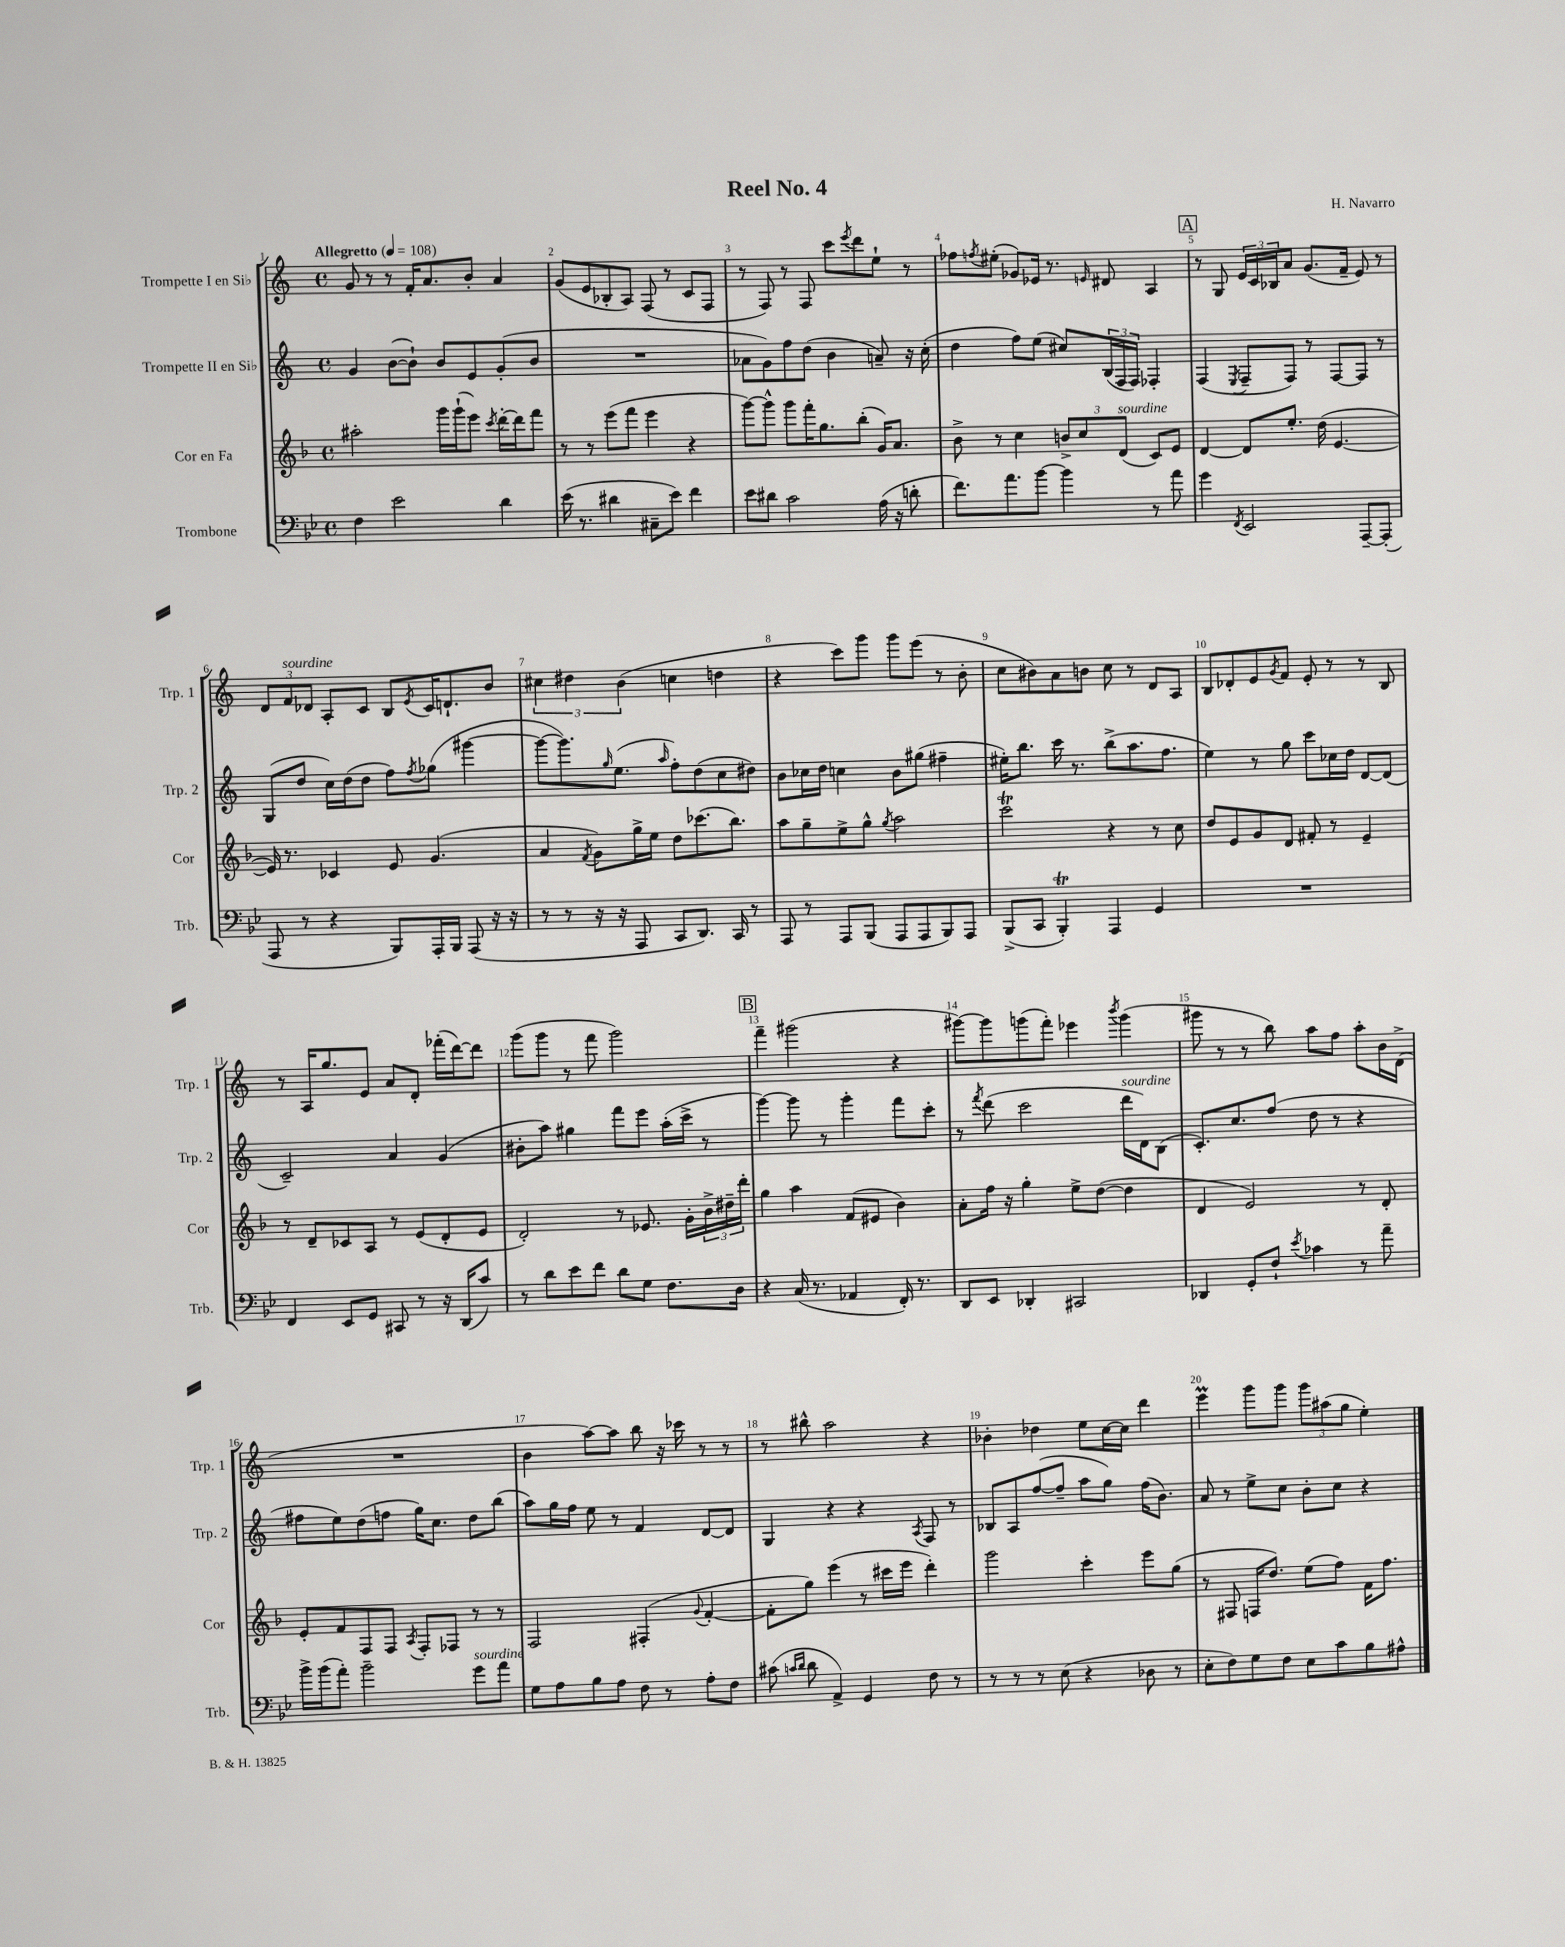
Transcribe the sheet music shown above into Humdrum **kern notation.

**kern	**kern	**kern	**kern
*staff4	*staff3	*staff2	*staff1
*clefF4	*clefG2	*clefG2	*clefG2
*k[b-e-]	*k[b-]	*k[]	*k[]
*M4/4	*M4/4	*M4/4	*M4/4
*met(c)	*met(c)	*met(c)	*met(c)
*MM108	*MM108	*MM108	*MM108
4F	2aa#'	4g	8g
.	.	.	8r
2e-	.	([8b	8r
.	.	8b`])	16f'
.	.	.	8.a
.	16ggg	8b	.
.	(16ggg`	.	.
.	8eee)	8e	8b'
.	8qccc	.	.
4d	[16ddd'	(8g'	4a
.	16ddd]	.	.
.	8fff	8b	.
=	=	=	=
(16e-	8r	1r	(8g
8.r	.	.	.
.	8r	.	8e
4d#	(8eee	.	8B-'
.	8fff	.	8A)
8C#~	4eee	.	(8F
8e-)	.	.	8r
4f	4r	.	8c
.	.	.	8F
=	=	=	=
8e-	[8ggg)	8a-	8r
8d#	8ggg^^]	8g)	8F)
2c	8ggg	8ff	8r
.	16fff'	(8dd	8F
.	8.gg	.	.
.	.	4b	8ccc
.	.	.	8qeee
.	(8bb-'	.	8ddd
(16A	16g)	8a~)	8ee`
16r	8.a	.	.
8d'	.	16r	8r
.	.	(16cc'	.
=	=	=	=
8.f)	8b-^	4dd	8ff-
.	.	.	8qff
.	8r	.	(8ee#'
8.a	.	.	.
.	4cc	8ff)	8g-)
[8b-	.	(8ee	16e-
.	.	.	8.r
4b-]	12b^	8cc#)	.
.	12cc	.	.
.	.	.	16qqe
.	.	(24B	8d#
.	(12d	24F	.
.	.	24F)	.
8r	8c)	4F-'	4A
8a	8e	.	.
=	=	=	=
4g	[4d	(4F	8r
.	.	.	8G
8qFF	.	8qE	.
2EE-	8d]	8F~	24e
.	.	.	24c
.	.	.	24B-
.	8.ee'	8F)	8a
.	.	8r	(8.g
.	(16dd	.	.
.	[4.e	[8F	.
.	.	.	16f~
[8AAA~	.	8F]	8e)
(8AAA']	.	8r	8r
=	=	=	=
8AAA	16e])	(8G	12d
.	8.r	.	.
.	.	.	12f
8r	.	8dd	.
.	.	.	12d-
4r	4c-	16cc)	8A'
.	.	(16dd	.
.	.	8dd	8c
8BBB-)	8e	8ff)	8B
.	.	8qff	8qe
16AAA'	(4.g	(8gg-	16c
16BBB-	.	.	8.d`
(8AAA	.	[4ggg#	.
16r	.	.	8b
16r	.	.	.
=	=	=	=
8r	4a	8ggg#_	6cc#
8r	.	8.ggg#])	.
.	.	.	6dd#
.	8qf	.	.
16r	8g)	.	.
.	.	16qqgg	.
16r	.	(8.ee	.
.	.	.	(6b
8AAA	16gg^	.	.
.	16ee	.	.
.	.	16qqaa	.
8CC	8dd	8ff')	4cc
8.DD)	(8.ccc-	(8dd	.
.	.	8cc	4dd
16CC	8.bb-)	.	.
8r	.	8dd#)	.
=	=	=	=
8AAA	8aa	8b	4r
8r	8gg~	16cc-	.
.	.	16dd	.
8AAA	8ee^	4cc	8ccc)
(8BBB-	8gg^^	.	8ggg
.	8qgg	.	.
8AAA	2aa	8b	8ggg
8AAA	.	(8gg#	(8eee
8BBB-)	.	4ff#~	8r
8AAA	.	.	8b'
=	=	=	=
(8BBB-^	2ccc	16ee#')	8cc
.	.	8.bb	.
8CC	.	.	8b#)
4BBB-')	.	16ccc	8a
.	.	8.r	.
.	.	.	8b
4AAA	4r	(8bb^	8cc
.	.	8.aa	8r
4GG	8r	.	8d
.	.	8.ff	.
.	8cc	.	8A
=	=	=	=
1r	8dd	4ee)	8B
.	8e	.	8d-'
.	8g	8r	8e
.	.	.	8qg
.	8d	8gg	8f
.	8f#'	8ccc	8e'
.	8r	16cc-	8r
.	.	16dd	.
.	4e~	[8d	8r
.	.	(8d]	8B
=	=	=	=
4FF	8r	2c~)	8r
.	8d~	.	16A
.	.	.	8.gg
8EE-	8c-	.	.
8GG	8A	.	8e
8CC#	8r	4a	8a
8r	(8e	.	8d'
16r	8d'	(4g	(16fff-'
(16DD	.	.	[16ddd)
8c)	8e	.	8ddd]
=	=	=	=
8r	2d')	8b#'	(8ggg
8d	.	8aa)	8ggg
8e-	.	4gg#	8r
8f	.	.	8fff
8d	8r	8fff	2ggg)
8G	8.e-	8eee	.
8.F	.	(16aa'	.
.	16g'	16ccc^	.
.	24b-^	8r	.
.	24dd#~	.	.
16D	.	.	.
.	24ddd'	.	.
=	=	=	=
4r	4gg	[4ggg)	4fff~
(16C	4aa	8ggg]	(2ggg#
8.r	.	.	.
.	.	8r	.
4AA-	(8f	4ggg'	.
.	8e#	.	.
16FF')	4b-)	8fff	4r
8.r	.	.	.
.	.	8ccc'	.
=	=	=	=
8DD	8a'	8r	[8ggg#)
.	.	8qfff	.
8EE-	16ff	(8ddd	8ggg#]
.	16r	.	.
4DD-'	4gg'	2ccc	(8ggg
.	.	.	8fff')
2CC#	8ee^	.	4eee-
.	([8dd	.	.
.	.	.	8qbbb
.	4dd]	16ddd	(4ggg
.	.	16d)	.
.	.	(8B	.
=	=	=	=
4DD-	4d	8.c')	8ggg#
.	.	.	8r
.	.	8.cc	.
8GG'	2e)	.	8r
8F`	.	(8ff	8bb)
8qe-	.	.	.
4c-	.	8dd	8aa
.	.	8r	8ff
8r	8r	4r	8aa'
8a~	8d'	.	16b
.	.	.	(16d^
=	=	=	=
16b-^	8e'	8ff#	1r
(16b-	.	.	.
8a')	8f	8ee)	.
2b-~	8F	(8dd	.
.	8F	8ff	.
.	8qA	.	.
.	8F'	16gg)	.
.	.	8.cc	.
.	8F-	.	.
8g	8r	8dd	.
8a	8r	(8bb	.
=	=	=	=
8G	2F	8aa)	4b
8A	.	16gg	.
.	.	16ff	.
8B-	.	8ee	[8aa)
8A	.	8r	8aa]
8F	(4F#'	4f	8bb
8r	.	.	16r
.	.	.	16ccc-
.	8qqg	.	.
8A'	[4f'	[8d	8r
8F	.	8d]	8r
=	=	=	=
(8c#	8f']	4G	8r
16qqc	.	.	.
16qqd	.	.	.
8d	8gg)	.	8bb#^^
4AA^)	(4eee	4r	2aa
4GG	8r	4r	.
.	16ccc#	.	.
.	16eee	.	.
.	.	8qA	.
8F	4ddd')	8F	4r
8r	.	8r	.
=	=	=	=
8r	2ggg	8B-	4b-'
8r	.	8A	.
8r	.	([8ff	4dd-
(8E-	.	8ff~]	.
4r	4ccc'	8aa	8ee
.	.	8gg)	[16cc
.	.	.	16cc]
8D-	8eee	(16ff	4ddd
.	.	8.b)	.
8r	(8gg	.	.
=	=	=	=
8E-'	8r	8a	4eee
8F)	8F#	8r	.
8G	16F	8ee^	8ggg
.	8.dd)	.	.
8F	.	8cc	8ggg
8E-	(8ee	8b'	12ggg
.	.	.	(12aa#
8c	8ff)	8cc	.
.	.	.	12gg
8B-	16f	4r	4ee')
.	8.ff	.	.
8A#^^	.	.	.
==	==	==	==
*-	*-	*-	*-
